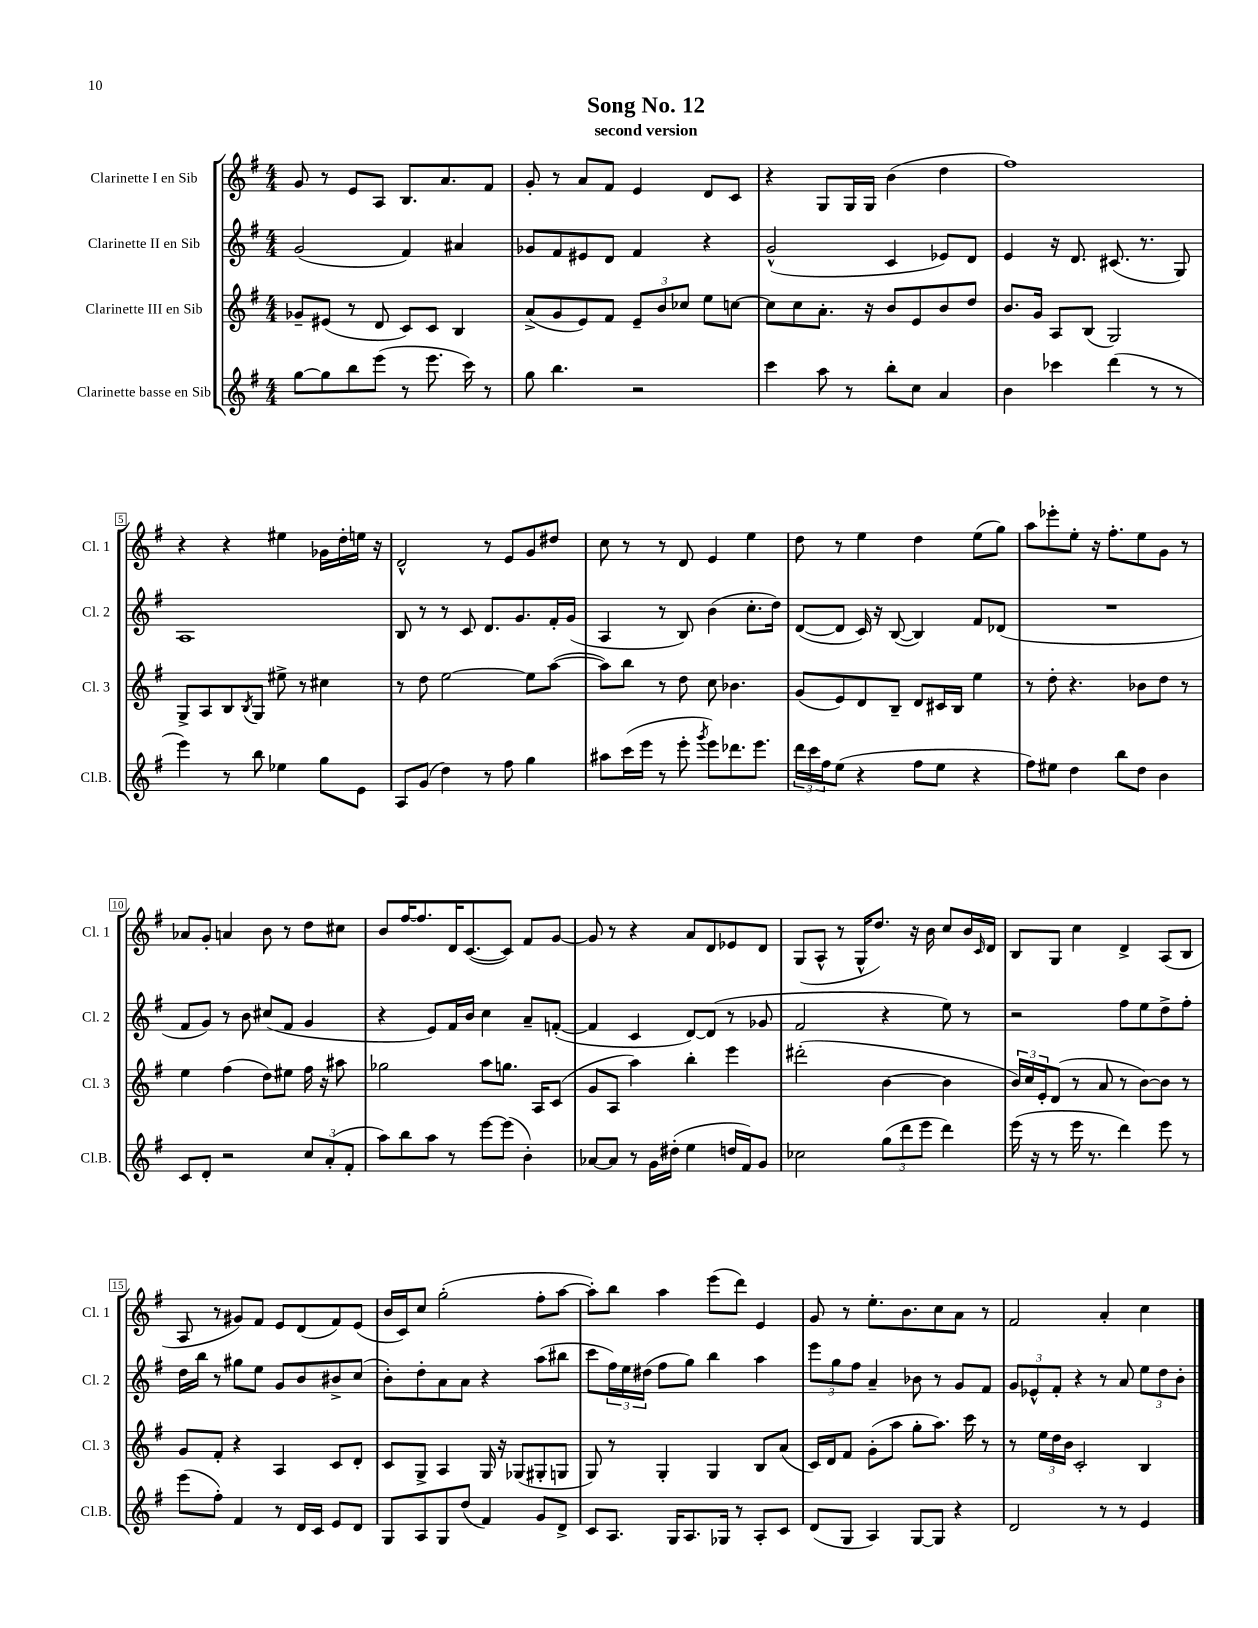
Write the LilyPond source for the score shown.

\header { title = "Song No. 12" subtitle = "second version" }
<<
\new StaffGroup <<
\new Staff = "s0" \with { instrumentName = "Clarinette I en Sib" shortInstrumentName = "Cl. 1" } {
    \clef treble \key g \major \numericTimeSignature \time 4/4
    g'8 r8 e'8 a8 b8. a'8. fis'8 |
    g'8-. r8 a'8 fis'8 e'4 d'8 c'8 |
    r4 g8 g16 g16 b'4( d''4 |
    fis''1) |
    r4 r4 eis''4 ges'16 d''16-. e''16 r16 |
    d'2-^ r8 e'8 g'8 dis''8 |
    c''8 r8 r8 d'8 e'4 e''4 |
    d''8 r8 e''4 d''4 e''8( g''8) |
    a''8 ees'''8-. e''8-. r16 fis''8.-. e''8 g'8 r8 |
    aes'8 g'8-. a'4 b'8 r8 d''8 cis''8 |
    b'8 fis''16~ fis''8. d'16 c'8.~( c'8) fis'8 g'8~ |
    g'8 r8 r4 a'8 d'8 ees'8 d'8 |
    g8( a8-^ r8 g16-^ d''8.) r16 b'16 c''8 b'16 \grace { c'16 } d'16 |
    b8 g8 c''4 d'4-> a8( b8 |
    a8 r8 gis'8) fis'8 e'8 d'8( fis'8) e'8( |
    b'16 c'16) c''8 g''2-.( fis''8-. a''8~ |
    a''8-.) b''8 a''4 e'''8( d'''8) e'4 |
    g'8 r8 e''8.-. b'8. c''8 a'8 r8 |
    fis'2 a'4-. c''4 \bar "|." |
}
\new Staff = "s1" \with { instrumentName = "Clarinette II en Sib" shortInstrumentName = "Cl. 2" } {
    \clef treble \key g \major \numericTimeSignature \time 4/4
    g'2( fis'4) ais'4 |
    ges'8 fis'8 eis'8 d'8 fis'4 r4 |
    g'2-^( c'4 ees'8) d'8 |
    e'4 r16 d'8. cis'8.( r8. g8) |
    a1 |
    b8 r8 r8 c'8 d'8. g'8. fis'16-. g'16( |
    a4 r8 b8) b'4( c''8.-. d''16) |
    d'8~( d'8 c'16) r16 b8~( b4) fis'8 des'8( |
    R1 |
    fis'8 g'8) r8 b'8 cis''8( fis'8 g'4 |
    r4 e'8) fis'16 b'16 c''4 a'8-- f'8~-.( |
    f'4 c'4 d'8~) d'8( r8 ges'8 |
    fis'2 r4 e''8) r8 |
    r2 fis''8 e''8 d''8-> fis''8-. |
    d''16 b''16 r8 gis''8 e''8 g'8 b'8 bis'8-> c''8( |
    b'8-.) d''8-. a'8 a'8 r4 a''8( bis''8 |
    c'''8 \tuplet 3/2 { fis''16) e''16 dis''16( } fis''8 g''8) b''4 a''4 |
    \tuplet 3/2 { e'''8 g''8 fis''8 } a'4-- bes'8 r8 g'8 fis'8 |
    \tuplet 3/2 { g'8 ees'8-^ fis'8-. } r4 r8 a'8 \tuplet 3/2 { e''8 d''8 b'8-. } \bar "|." |
}
\new Staff = "s2" \with { instrumentName = "Clarinette III en Sib" shortInstrumentName = "Cl. 3" } {
    \clef treble \key g \major \numericTimeSignature \time 4/4
    ges'8-- eis'8( r8 d'8 c'8) c'8 b4 |
    a'8->( g'8 e'8) fis'8 \tuplet 3/2 { e'8-- b'8 ces''8 } e''8 c''8~ |
    c''8 c''8 a'8.-. r16 b'8 e'8 b'8 d''8 |
    b'8. g'16 a8 b8( g2) |
    g8-> a8 b8 \acciaccatura { b8 } g8 eis''8-> r8 cis''4 |
    r8 d''8 e''2~ e''8 a''8~( |
    a''8) b''8 r8 d''8 c''8 bes'4. |
    g'8( e'8) d'8 b8-- d'8 cis'16 b16 e''4 |
    r8 d''8-. r4. bes'8 d''8 r8 |
    e''4 fis''4( d''8) eis''8 fis''16 r16 ais''8 |
    ges''2 a''8 g''8. a16 c'8( |
    g'8 a8 a''4) b''4-. e'''4 |
    dis'''2-.( b'4~ b'4 |
    \tuplet 3/2 { b'16) c''16 e'16-. } d'8( r8 a'8 r8 b'8~) b'8 r8 |
    g'8 fis'8-. r4 a4 c'8 d'8-. |
    c'8 g8-> a4 g16 r16 ges8( gis8-. g8 |
    g8) r8 g4-. g4 b8 a'8( |
    c'16) d'16 fis'8 g'8-.( a''8 g''8-. a''8.) c'''16 r8 |
    r8 \tuplet 3/2 { e''16 d''16 b'16 } c'2-. b4 \bar "|." |
}
\new Staff = "s3" \with { instrumentName = "Clarinette basse en Sib" shortInstrumentName = "Cl.B." } {
    \clef treble \key g \major \numericTimeSignature \time 4/4
    g''8~ g''8 b''8 e'''8( r8 e'''8. c'''16) r8 |
    g''8 b''4. r2 |
    c'''4 a''8 r8 b''8-. c''8 a'4 |
    b'4 ces'''4 d'''4( r8 r8 |
    e'''4) r8 b''8 ees''4 g''8 e'8 |
    a8 g'8( d''4) r8 fis''8 g''4 |
    ais''8 c'''16( e'''16 r8 e'''8-. \acciaccatura { g'''8 } e'''8) des'''8. e'''8. |
    \tuplet 3/2 { d'''16 c'''16 fis''16 } e''8( r4 fis''8 e''8 r4 |
    fis''8) eis''8 d''4 b''8 d''8 b'4 |
    c'8 d'8-. r2 \tuplet 3/2 { c''8 a'8-.( fis'8-. } |
    a''8) b''8 a''8 r8 e'''8~ e'''8( b'4-.) |
    aes'8~ aes'8 r8 g'16 dis''16-.( e''4 d''16 fis'16) g'8 |
    ces''2 \tuplet 3/2 { g''8( d'''8 e'''8 } d'''4) |
    e'''16( r16 r8 e'''16 r8. d'''4) e'''8 r8 |
    e'''8( fis''8-.) fis'4 r8 d'16 c'16 e'8 d'8 |
    g8 a8 g8 d''8( fis'4) g'8 d'8-> |
    c'8 a8. g16 a8. ges16 r8 a8-. c'8 |
    d'8( g8 a4) g8~ g8 r4 |
    d'2 r8 r8 e'4 \bar "|." |
}
>>
>>
\layout { \context { \Score \override BarNumber.stencil = #(make-stencil-boxer 0.1 0.3 ly:text-interface::print) } }
